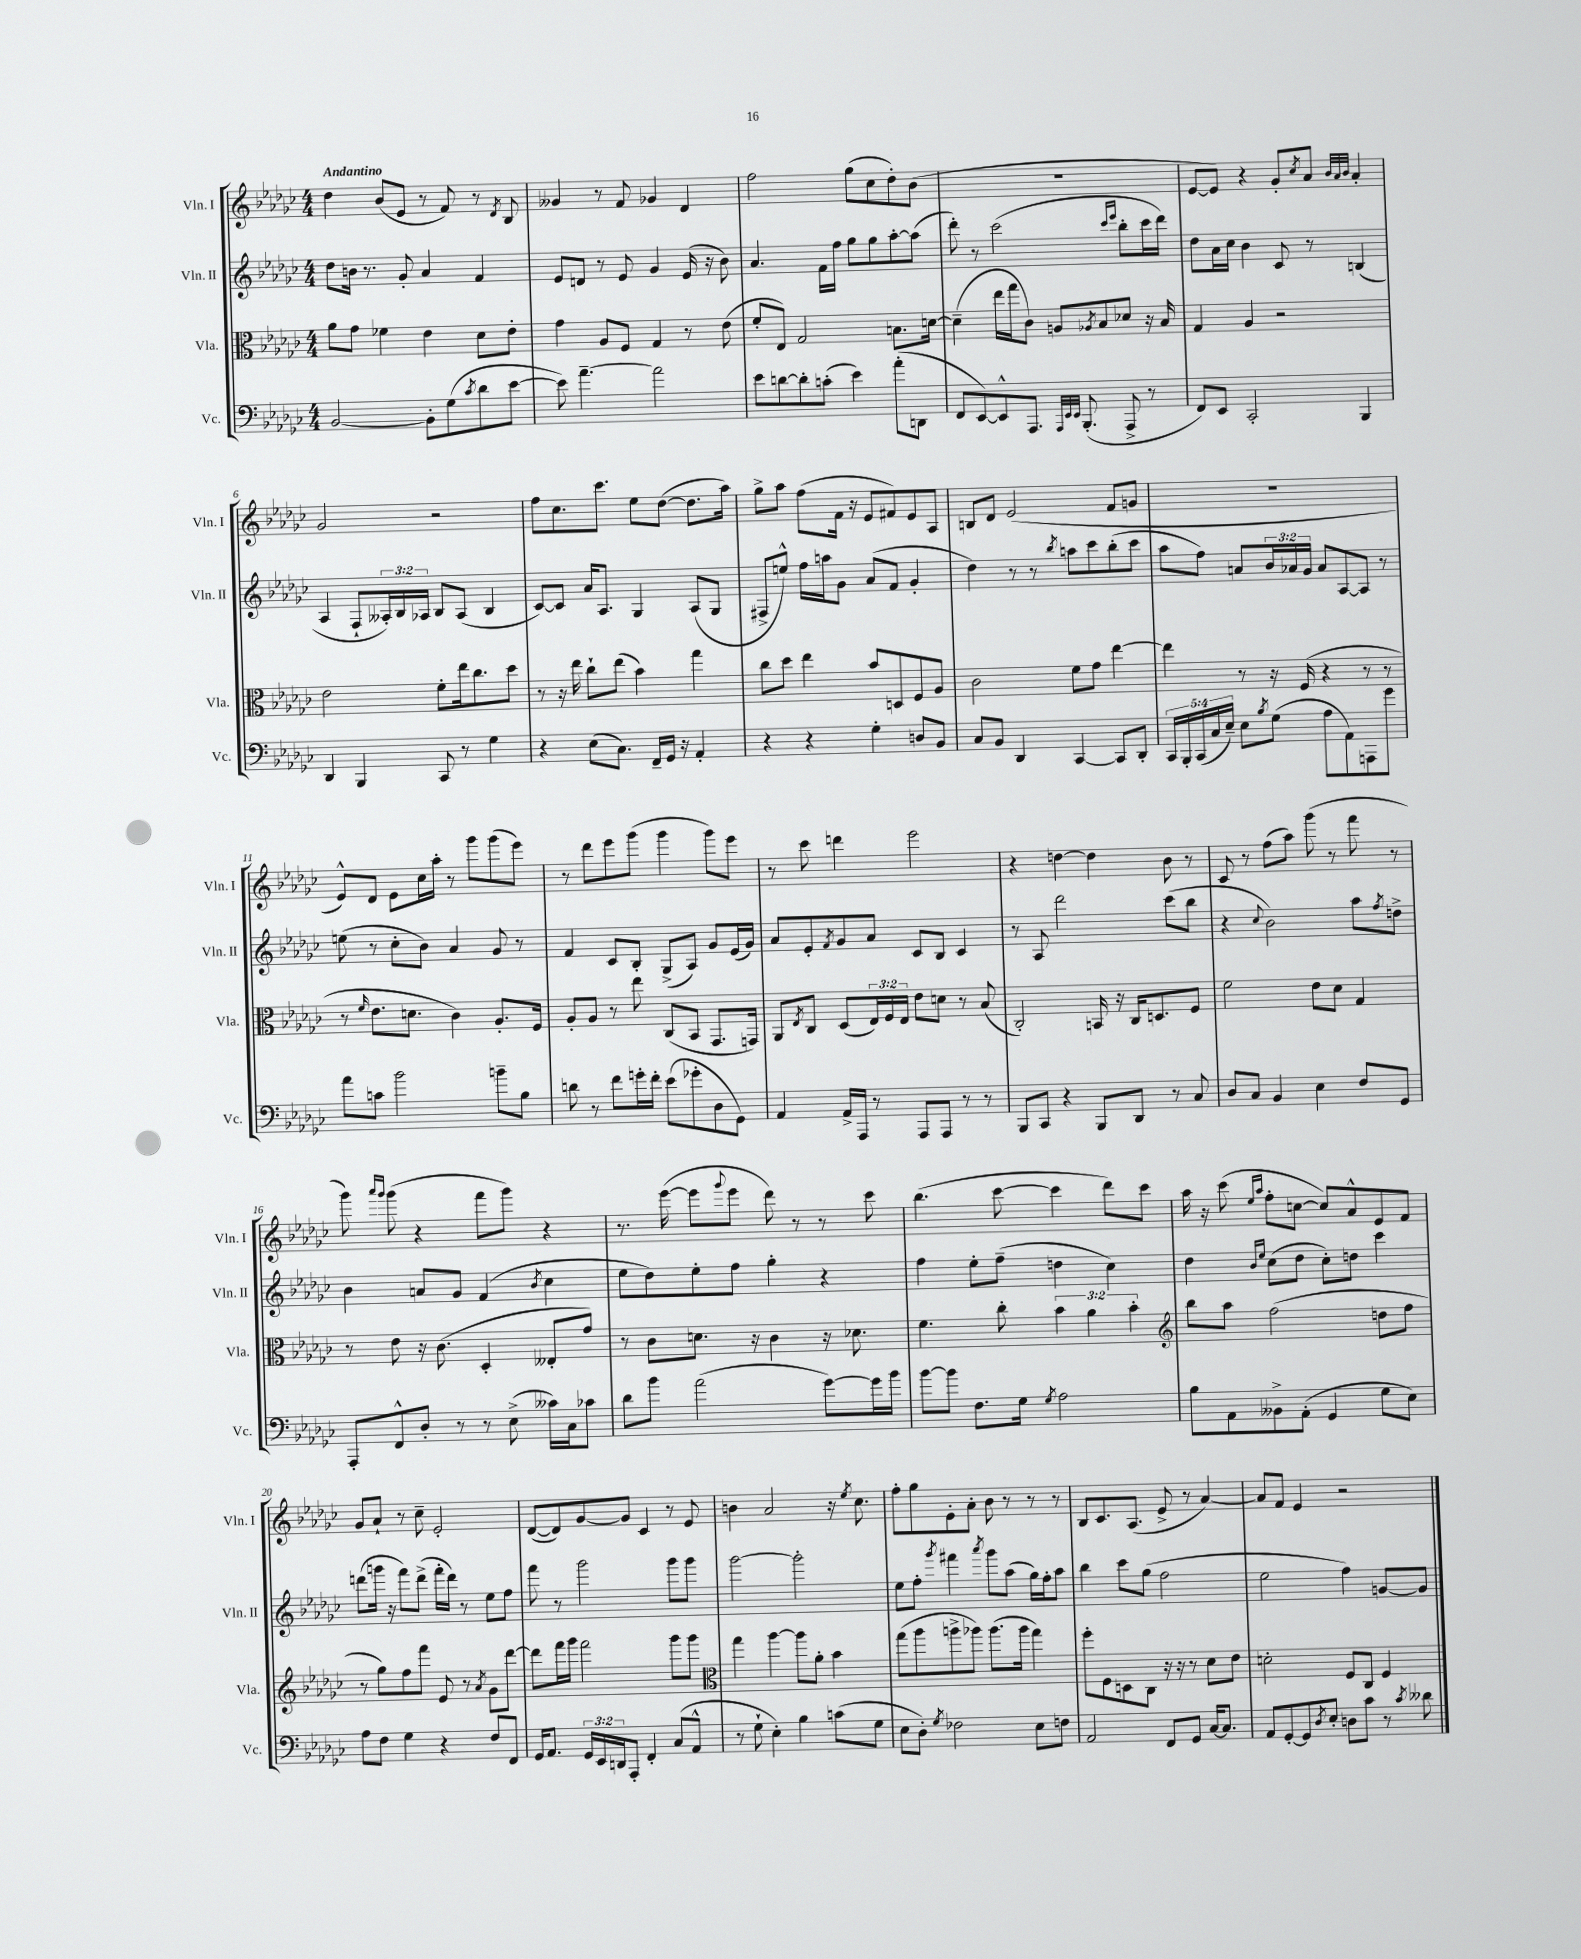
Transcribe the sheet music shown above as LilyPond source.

<<
\new StaffGroup <<
\new Staff = "s0" \with { instrumentName = "Vln. I" shortInstrumentName = "Vln. I" } {
    \clef treble \key ges \major \numericTimeSignature \time 4/4 \tempo "Andantino"
    des''4 bes'8( ees'8 r8 f'8) r8 \acciaccatura { des'8 } bes8 |
    geses'4 r8 f'8 ges'4 des'4 |
    f''2 ges''8( ces''8 des''8-.) bes'8( |
    R1 |
    ees'8~ ees'8) r4 ges'8-. \acciaccatura { ces''8 } aes'8 \grace { bes'32 aes'32 bes'32 } aes'4-. |
    ges'2 r2 |
    f''8 ces''8. ces'''8. ees''8 des''8~( des''8. aes''16) |
    ges''8-> aes''8 f''8( f'16 r16 ees'8 fis'8) ees'8 aes8 |
    b8 des'8 ees'2( f'8 g'8 |
    R1 |
    ees'8-^) des'8 ees'8 ces''16 aes''16-. r8 ges'''8 ges'''8( ees'''8) |
    r8 des'''8 ees'''8 ges'''8( ges'''4 ges'''8) ees'''8 |
    r8 ces'''8 d'''4 ees'''2 |
    r4 d''4~ d''4 bes'8 r8 |
    ces'8 r8 f''8( aes''8) ges'''8( r8 f'''8 r8 |
    ges'''8) \grace { aes'''16 ges'''16 } ges'''8( r4 f'''8 ges'''8) r4 |
    r8. ees'''16~( ees'''8 \appoggiatura { ges'''8 } ees'''8 des'''8) r8 r8 ces'''8 |
    bes''4.( ces'''8~ ces'''4 des'''8) ces'''8 |
    aes''16 r16 ces'''8( \grace { ees''16 aes''16 } f''8-. c''8~ c''8) aes'8-^ ees'8 f'8 |
    ges'8 aes'8-! r8 ces''8-- ees'2-. |
    des'8~( des'8) ges'8~ ges'8 ces'4 r8 ees'8 |
    b'4 aes'2 r16 \acciaccatura { ees''8 } ces''8. |
    f''8-. ges''8 ees'8-. aes'8-. bes'8 r8 r8 r8 |
    bes8 ces'8. aes8.( ees'8-> r8 aes'4~) |
    aes'8 f'8 ees'4 r2 \bar "|." |
}
\new Staff = "s1" \with { instrumentName = "Vln. II" shortInstrumentName = "Vln. II" } {
    \clef treble \key ges \major \numericTimeSignature \time 4/4 \override Staff.TupletNumber.text = #tuplet-number::calc-fraction-text
    des''8 b'16 r8. ges'8-. aes'4 f'4 |
    ees'8 d'8 r8 ees'8 ges'4 ees'16( r16 bes'8) |
    aes'4. f'16 f''16 ges''8 ges''8 aes''8~-. aes''8( |
    des'''8-.) r8 ces'''2( \grace { ces'''16 ees'''16 } bes''8-. ces'''16 des'''16) |
    des''8 aes'16 ces''16 bes'4 ces'8 r8 b4( |
    aes4 f8-! \tuplet 3/2 { aeses16-.) bes16 aes16 } bes8 aes8( bes4 |
    ces'8~) ces'8 aes'16 aes8. ges4 aes8( ges8 |
    fis8-> e''8-^) f''16 a''16 ges'8 aes'8( f'8 ges'4-. |
    des''4) r8 r8 \acciaccatura { bes''8 } a''8 ces'''8 bes''8-.( ces'''8 |
    aes''8 f''8) a'8 \tuplet 3/2 { bes'16 aes'16 ges'16 } aes'8 aes8~ aes8 r8 |
    e''8( r8 ces''8-. bes'8) aes'4 ges'8 r8 |
    f'4 ces'8 bes8-. ges8->( aes8) ges'8 ees'16( ges'16) |
    aes'8 ees'8-. \acciaccatura { f'8 } ges'8 aes'8 ces'8 bes8 ces'4 |
    r8 aes8 des'''2 ces'''8( bes''8 |
    r4 \appoggiatura { ces''8 } bes'2) aes''8 \acciaccatura { f''8 } d''8-> |
    bes'4 a'8 ges'8 f'4( \acciaccatura { bes'8 } ces''4 |
    ees''8 des''8) ees''8-. f''8 ges''4-. r4 |
    f''4 ees''8-. f''8--( d''4 ces''4) |
    des''4 \grace { bes'16 ees''16 } ces''8( des''8 ces''8-.) d''8 ces'''4 |
    d'''8( g'''16 r16 f'''8) d'''8->( f'''16-. d'''16) r8 ees''8 f''8 |
    f'''8 r8 ges'''2 ges'''8 ges'''8 |
    ges'''2~ ges'''2-. |
    ees''8 f''8-. \acciaccatura { ges'''8 } fis'''4 \acciaccatura { aes'''8 } ges'''8 aes''8( ges''16) f''16-. aes''8 |
    bes''4 ces'''8 ges''8( f''2 |
    ees''2 f''4) g'8~ g'8 \bar "|." |
}
\new Staff = "s2" \with { instrumentName = "Vla." shortInstrumentName = "Vla." } {
    \clef alto \key ges \major \numericTimeSignature \time 4/4 \override Staff.TupletNumber.text = #tuplet-number::calc-fraction-text
    aes'8 ges'8 fes'4 ees'4 des'8 ees'8-. |
    ges'4 aes8 f8 ges4 r8 ees'8( |
    f'8-. ees8) ges2 b8. d'16~ |
    d'4--( ees''16 ges''16 ces'8) a8 \acciaccatura { aes8 } bes8 des'8 r16 bes16 |
    ges4 aes4 r2 |
    ees'2 f'8-. ees''16 ces''8. des''8 |
    r8 r16 ees''16 ces''8-! ees''8( bes'4) ges''4 |
    ces''8 des''8 ees''4 bes'8 d8 f8 aes8 |
    ces'2 f'8 ges'8 ees''4~ |
    ees''4 r8 r16 f16( r4 r8 r8 |
    r8 \grace { f'16 } ees'8. d'8. ces'4) aes8.-. f16 |
    aes8-. aes8 r8 ees''8 ces8( bes,8 ges,8. g,16) |
    aes,8 \acciaccatura { ees8 } ces8 des8( \tuplet 3/2 { ees16) f16 ees16 } ees'8 d'8 r8 bes8( |
    ces2-.) b,16 r16 ces16 d8. f8 |
    f'2 ees'8 des'8 ges4 |
    r8 ees'8 r16 ces'8.( des4-. eeses8-. ges'8) |
    r8 ces'8 d'8. r16 ces'4 r16 des'8. |
    f'4. ces''8-. \tuplet 3/2 { bes'4 aes'4 bes'4-. } |
    \clef treble bes''8 aes''8 f''2( d''8 f''8 |
    r8 ges''8) f''8 f'''8 ees'8 r8 \acciaccatura { aes'8 } ges'8 des'''8~ |
    des'''8 f'''16 ges'''16 f'''2 ges'''8 ges'''8 |
    \clef alto ges''4 aes''4~ aes''8 aes'8-. bes'4 |
    ges''8( aes''8 a''8-> aes''8) aes''8.( aes''16 ges''4) |
    f''8-. f8 d8 ces8 r16 r16 r8 des'8 ees'8 |
    d'2-. f8 ces8 f4 \bar "|." |
}
\new Staff = "s3" \with { instrumentName = "Vc." shortInstrumentName = "Vc." } {
    \clef bass \key ges \major \numericTimeSignature \time 4/4 \override Staff.TupletNumber.text = #tuplet-number::calc-fraction-text
    bes,2~ bes,8-. ges8( \acciaccatura { ces'8 } des'8 ees'8~ |
    ees'8) aes'4.~-- aes'2 |
    ees'8 d'8~ d'8-. c'8-.( ees'4) aes'8-.( d,8 |
    f,8 ees,8~) ees,8-^ aes,,8. \grace { aes,,32 ees,32 ees,32 } bes,,8.-.( aes,,8-> r8 |
    f,8) ees,8 ces,2-. bes,,4 |
    des,4 bes,,4 ces,8 r8 ges4 |
    r4 ees8( ces8.) f,16-- ges,16 r16 aes,4-. |
    r4 r4 ges4-. d8 bes,8 |
    ces8 bes,8 des,4 ces,4~ ces,8 des,8-. |
    \tuplet 5/4 { ces,16 bes,,16-. ces,16( ces16 ees16--) } ees8 \acciaccatura { bes8 } ges8( aes8 aes,8) a,,8 ges'8 |
    aes'8 c'8 bes'2 b'8-- bes8 |
    d'8 r8 f'8 g'16-. f'16-. ees'8( ges'8-. des8 ges,8) |
    aes,4 aes,16-> aes,,16 r8 aes,,8 aes,,8 r8 r8 |
    bes,,8 ces,8 r4 bes,,8 des,8 r8 ces8 |
    des8 ces8 bes,4 ees4 f8 ges,8 |
    aes,,8-. f,8-^ des8-. r8 r8 ees8->( ceses'16) ces16 ces'8 |
    des'8 bes'8 aes'2( ges'8~) ges'16 bes'16 |
    bes'8~ bes'8 f8. ges16 \acciaccatura { ges8 } aes2 |
    bes8 aes,8 beses,8-> aes,8-.( ges,4 ges8 ees8) |
    aes8 f8 ges4 r4 f8 f,8 |
    ges,16 aes,8. \tuplet 3/2 { ges,16 ees,16 d,16 } aes,,8-. f,4-. ces8( aes,8-^ |
    r8 ges8-! ees4-.) bes4 c'8( ges8 |
    ees8 des8-.) \acciaccatura { ges8 } fes2 ees8 f8 |
    aes,2 f,8 ges,8 ces16~ ces8. |
    aes,8 ges,8~-. ges,8 \acciaccatura { des8 } ees8-. d8 ces'8 r8 \acciaccatura { ces'8 } deses'8 \bar "|." |
}
>>
>>
